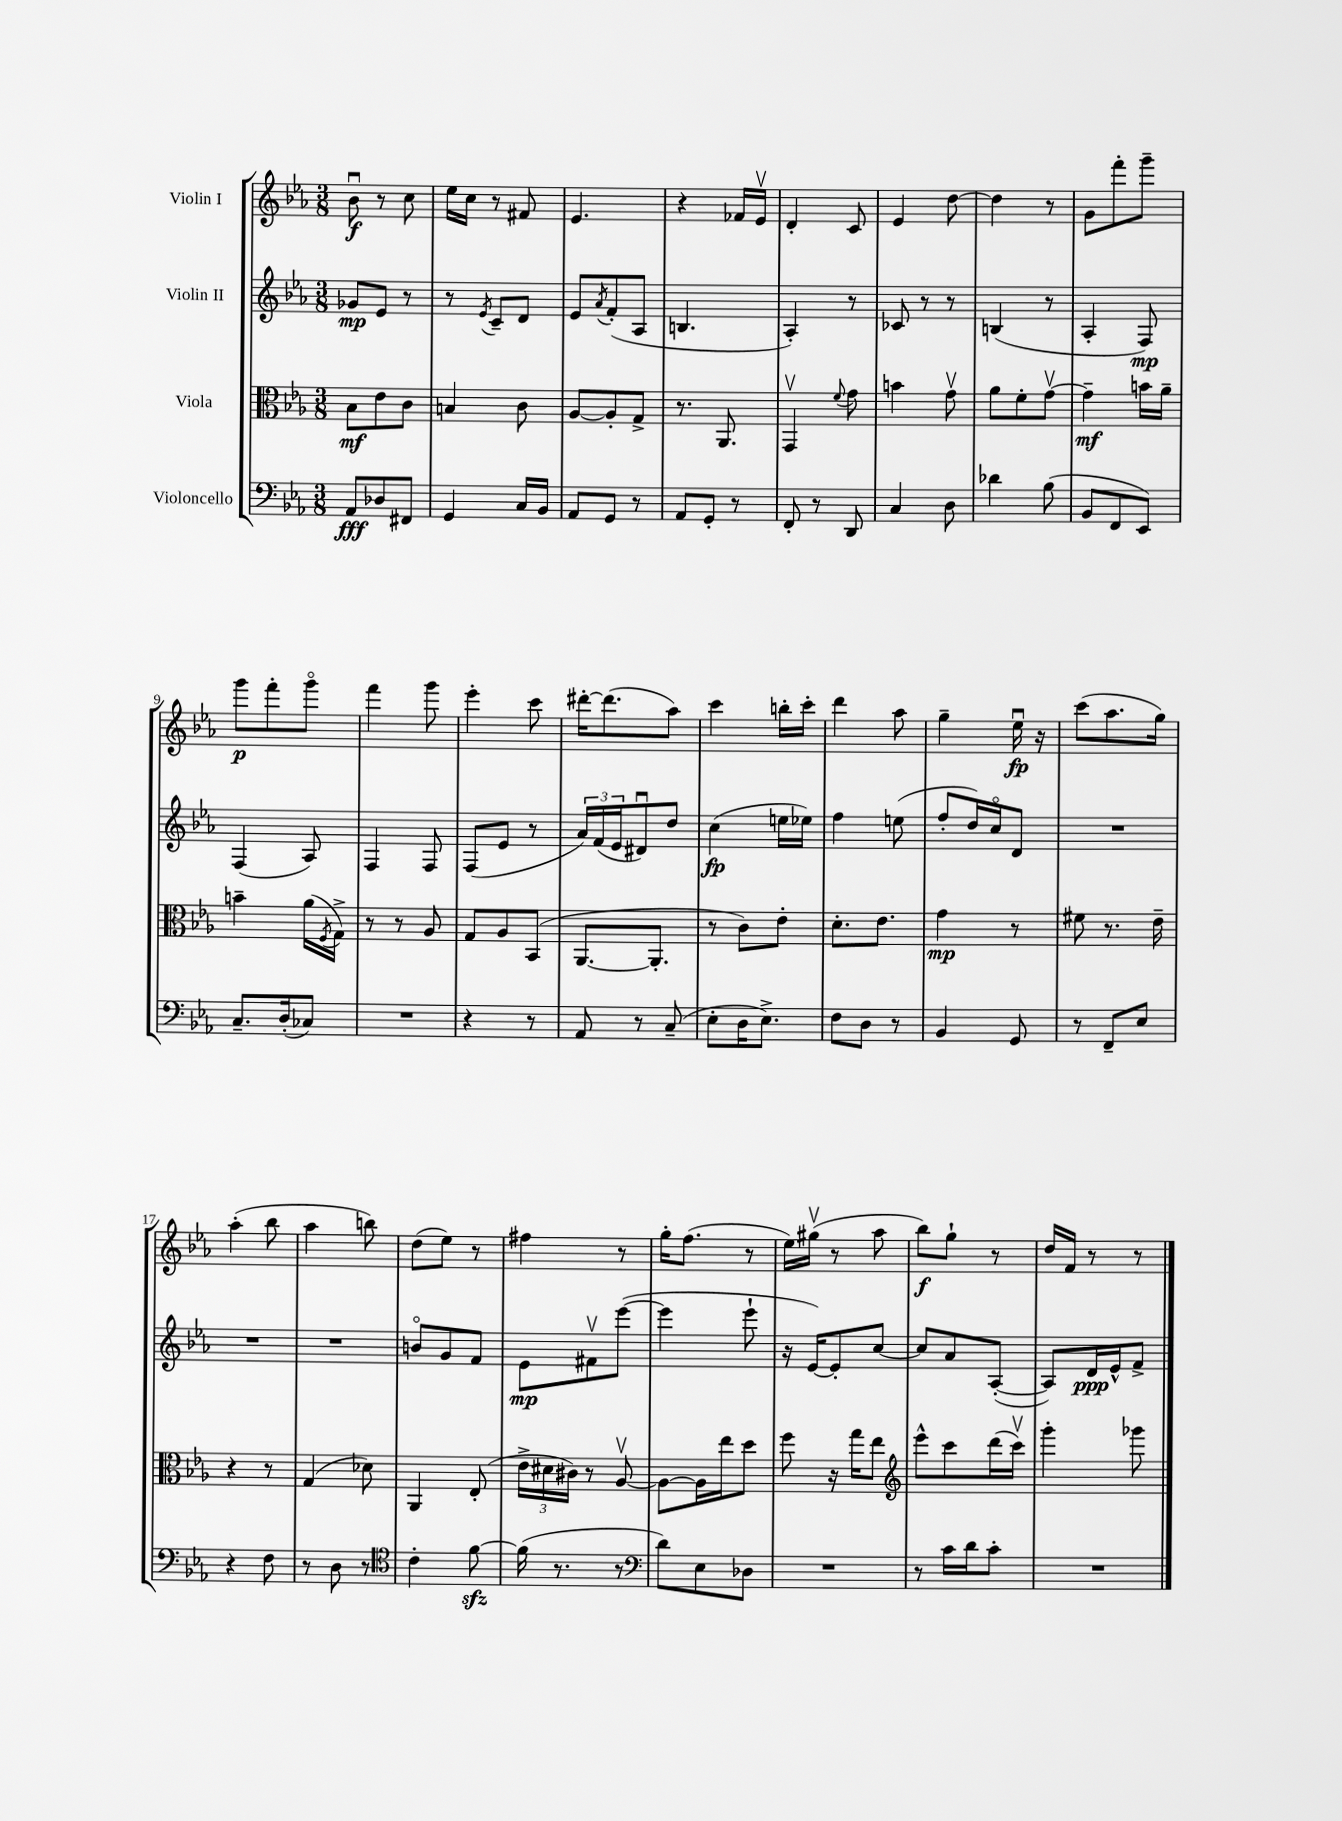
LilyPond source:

<<
\new StaffGroup <<
\new Staff = "s0" \with { instrumentName = "Violin I" } {
    \clef treble \key ees \major \numericTimeSignature \time 3/8
    bes'8\downbow\f r8 c''8 |
    ees''16 c''16 r8 fis'8 |
    ees'4. |
    r4 fes'16 ees'16\upbow |
    d'4-. c'8 |
    ees'4 d''8~ |
    d''4 r8 |
    g'8 f'''8-. g'''8-- |
    g'''8\p f'''8-. g'''8\flageolet |
    f'''4 g'''8 |
    ees'''4-. c'''8 |
    dis'''16~-. dis'''8.( aes''8) |
    c'''4 b''16-. c'''16-. |
    d'''4 aes''8 |
    g''4-- ees''16\downbow\fp r16 |
    c'''8( aes''8. g''16) |
    aes''4-.( bes''8 |
    aes''4 b''8) |
    d''8( ees''8) r8 |
    fis''4 r8 |
    g''16-. f''8.( r8 |
    ees''16) gis''16\upbow( r8 aes''8 |
    bes''8\f) g''8-! r8 |
    d''16 f'16 r8 r8 \bar "|." |
}
\new Staff = "s1" \with { instrumentName = "Violin II" } {
    \clef treble \key ees \major \numericTimeSignature \time 3/8
    ges'8\mp ees'8 r8 |
    r8 \acciaccatura { ees'8 } c'8-- d'8 |
    ees'8 \acciaccatura { aes'8 } f'8-.( aes8 |
    b4. |
    aes4-.) r8 |
    ces'8 r8 r8 |
    b4( r8 |
    aes4-. f8\mp) |
    f4( aes8) |
    f4 f8 |
    f8( ees'8 r8 |
    \tuplet 3/2 { aes'16) f'16( ees'16 } dis'8\downbow) d''8 |
    c''4\fp( e''16 ees''16) |
    f''4 e''8( |
    f''8-. d''16) c''16\flageolet d'8 |
    R4. |
    R4. |
    R4. |
    b'8\flageolet g'8 f'8 |
    ees'8\mp fis'8\upbow ees'''8~( |
    ees'''4 ees'''8-! |
    r16 ees'16~) ees'8-. c''8~ |
    c''8 aes'8 aes8~-.( |
    aes8) d'16\ppp ees'16-^ f'8-> \bar "|." |
}
\new Staff = "s2" \with { instrumentName = "Viola" } {
    \clef alto \key ees \major \numericTimeSignature \time 3/8
    bes8\mf ees'8 c'8 |
    b4 c'8 |
    aes8~ aes8-. g8-> |
    r8. aes,8. |
    g,4\upbow \appoggiatura { f'8 } g'8 |
    b'4 g'8\upbow |
    aes'8 f'8-. g'8~\upbow |
    g'4--\mf b'16 aes'16-- |
    b'4-- aes'16( \acciaccatura { f8 } g16->) |
    r8 r8 aes8 |
    g8 aes8 bes,8( |
    aes,8.~ aes,8.-. |
    r8 c'8) ees'8-. |
    d'8.-. ees'8. |
    g'4\mp r8 |
    fis'8 r8. ees'16-- |
    r4 r8 |
    g4( des'8) |
    aes,4 ees8-.( |
    \tuplet 3/2 { ees'16-> dis'16 cis'16) } r8 aes8~\upbow |
    aes8~ aes16 ees''16 d''8 |
    f''8 r16 g''16 ees''8 |
    \clef treble ees'''8-^ c'''8 d'''16( c'''16\upbow) |
    g'''4-. ges'''8 \bar "|." |
}
\new Staff = "s3" \with { instrumentName = "Violoncello" } {
    \clef bass \key ees \major \numericTimeSignature \time 3/8
    aes,8\fff des8 fis,8 |
    g,4 c16 bes,16 |
    aes,8 g,8 r8 |
    aes,8 g,8-. r8 |
    f,8-. r8 d,8 |
    c4 d8 |
    des'4 bes8( |
    bes,8 f,8 ees,8) |
    c8.-- d16-.( ces8) |
    R4. |
    r4 r8 |
    aes,8 r8 c8--( |
    ees8-. d16 ees8.->) |
    f8 d8 r8 |
    bes,4 g,8 |
    r8 f,8-- ees8 |
    r4 f8 |
    r8 d8 r8 |
    \clef tenor c'4-. f'8~\sfz |
    f'16( r8. r8 |
    \clef bass d'8) ees8 des8 |
    R4. |
    r8 c'16 d'16 c'8-. |
    R4. \bar "|." |
}
>>
>>
